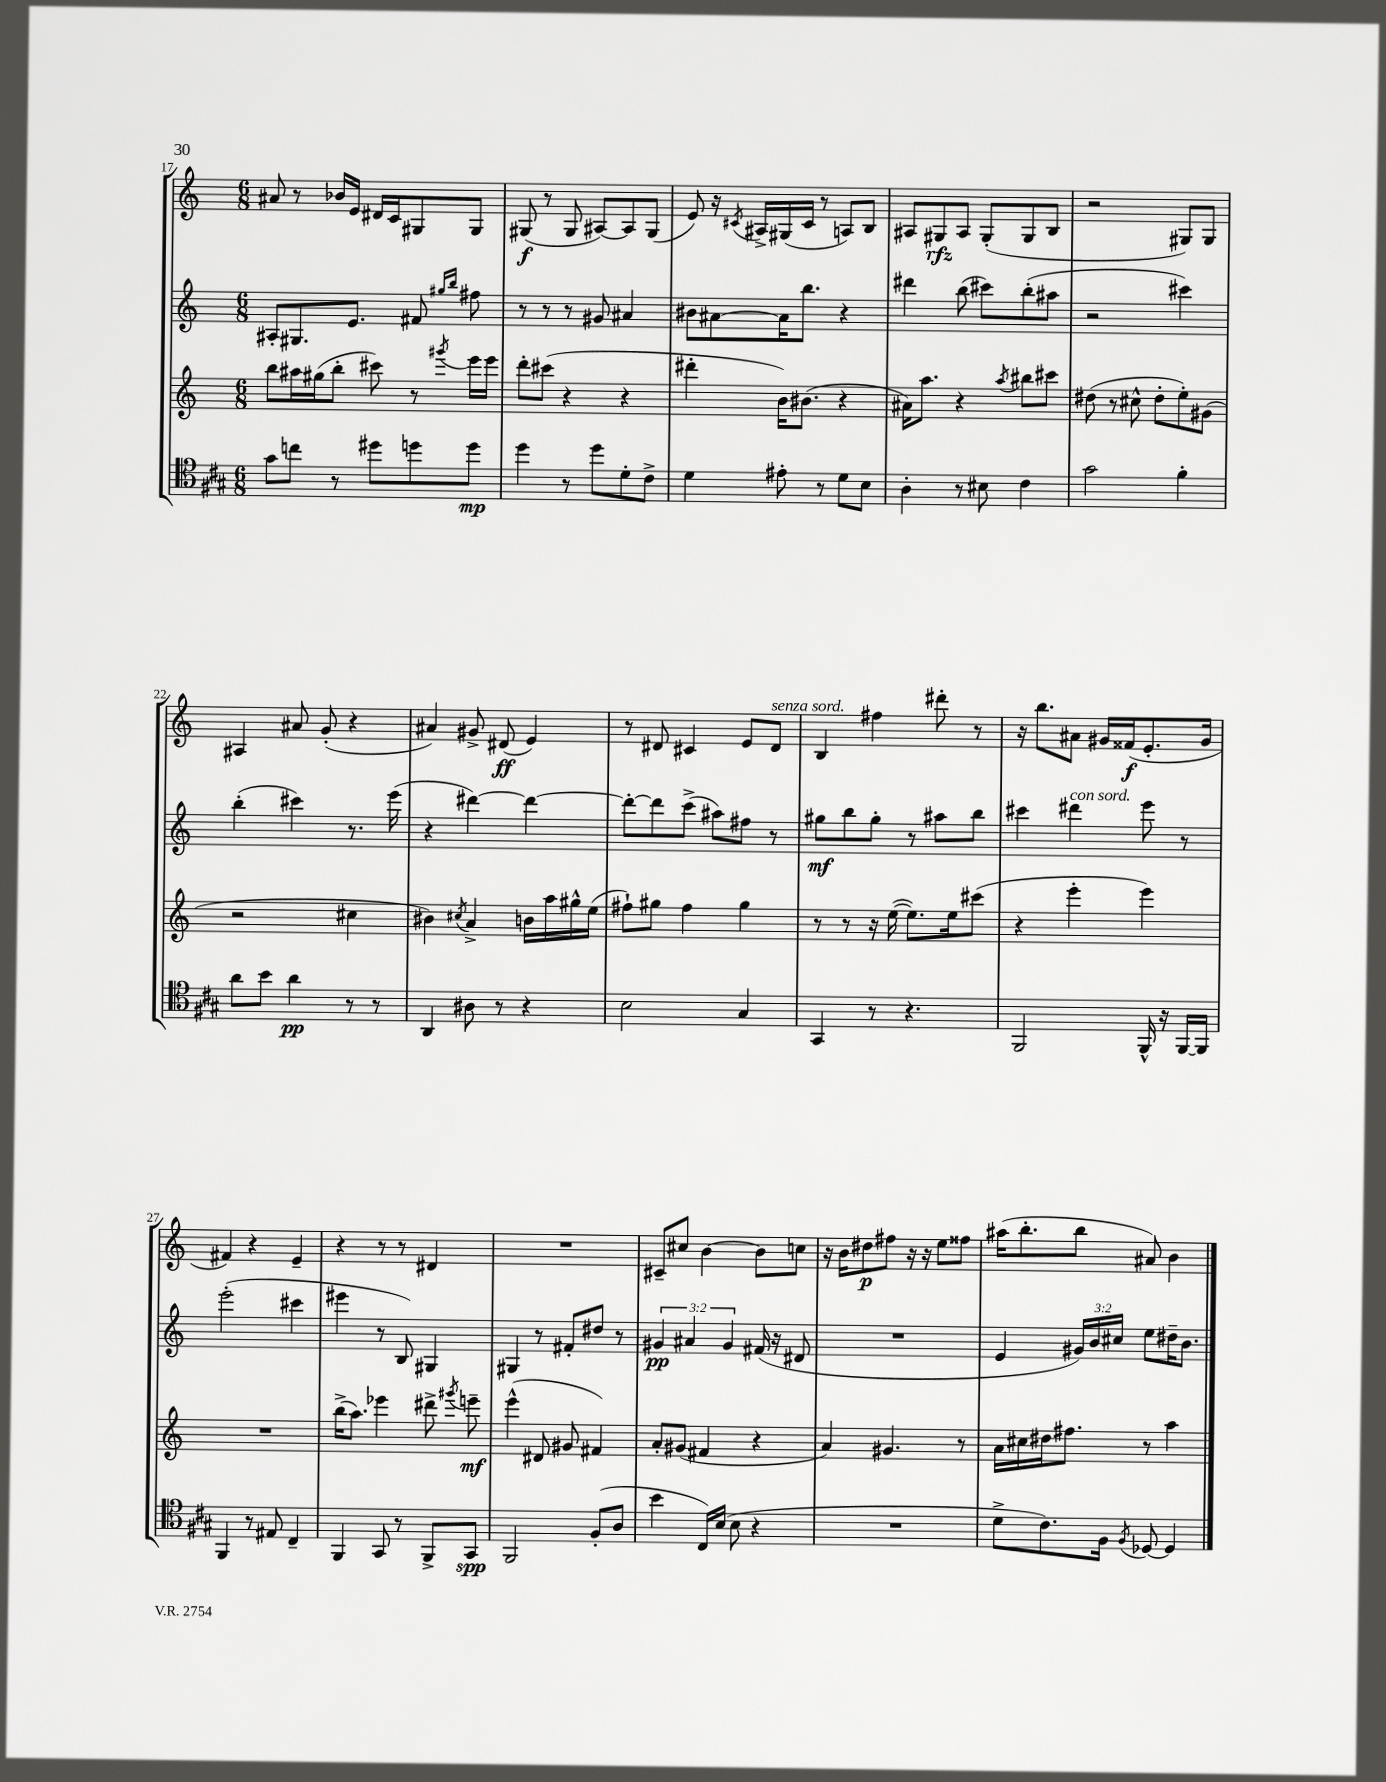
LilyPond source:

<<
\new StaffGroup <<
\new Staff = "s0" {
    \clef treble \key c \major \numericTimeSignature \time 6/8
    \autoBeamOff ais'8 r8 bes'16[ e'16] dis'16[ c'16 gis8 gis8] |
    gis8\f( r8 gis8 ais8[~) ais8 gis8]( |
    e'8) r16 \acciaccatura { cis'8 } ais16[-> gis16( cis'16] r8 a8[) b8] |
    ais8[ gis8\rfz ais8] gis8[-.( gis8 b8] |
    r2 gis8[) gis8] |
    ais4 ais'8 g'8-.( r4 |
    ais'4) gis'8-> dis'8\ff( e'4) |
    r8 dis'8 cis'4 e'8[ dis'8]^\markup { \italic "senza sord." } |
    b4 fis''4 dis'''8-. r8 |
    r16 b''8.[ ais'8] gis'16[ fisis'16\f( e'8.-. gis'16] |
    fis'4) r4 e'4-- |
    r4 r8 r8 dis'4 |
    R2. |
    cis'8[-- cis''8] b'4~ b'8[ c''8] |
    r16 b'16[ dis''8\p fis''8] r16 r16 e''8[ fisis''8] |
    ais''16[( b''8.-. b''8] ais'8) b'4 \bar "|." |
}
\new Staff = "s1" {
    \clef treble \key c \major \numericTimeSignature \time 6/8 \override Staff.TupletNumber.text = #tuplet-number::calc-fraction-text
    \autoBeamOff ais8[-. gis8. e'8.] fis'8 \grace { gis''16[ b''16] } fis''8 |
    r8 r8 r8 gis'8 ais'4 |
    bis'8[ ais'8~ ais'16 b''8.] r4 |
    dis'''4 b''8( cis'''8[) b''8-.( ais''8] |
    r2 cis'''4) |
    b''4-.( cis'''4) r8. e'''16( |
    r4 dis'''4~) dis'''4~ |
    dis'''8[~-. dis'''8 c'''8]->( ais''8[) fis''8] r8 |
    gis''8[\mf b''8 gis''8]-. r8 ais''8[ b''8] |
    cis'''4 dis'''4^\markup { \italic "con sord." } e'''8 r8 |
    e'''2-.( cis'''4 |
    eis'''4 r8 b8) gis4 |
    gis4 r8 fis'8[-. dis''8] r8 |
    \tuplet 3/2 { gis'4\pp ais'4 gis'4 } fis'16( r16 dis'8 |
    R2. |
    e'4 \tuplet 3/2 { gis'16[) b'16 cis''16] } e''8[ dis''16-- b'8.] \bar "|." |
}
\new Staff = "s2" {
    \clef treble \key c \major \numericTimeSignature \time 6/8
    \autoBeamOff b''8[ ais''16 gis''16( b''8]-. cis'''8) r8 \acciaccatura { gis'''8 } e'''16[ e'''16] |
    d'''8[-. cis'''8]( r4 r4 |
    dis'''4-. b'16[) bis'8.]( r4 |
    ais'16[) a''8.] r4 \acciaccatura { a''8 } bis''8[ cis'''8] |
    dis''8( r8 cis''8-^ dis''8[-. e''8-.) gis'8]( |
    r2 cis''4 |
    bis'4) \acciaccatura { cis''8 } a'4-> b'16[ a''16 gis''16-^ e''16]( |
    fis''8[-!) gis''8] fis''4 gis''4 |
    r8 r8 r16 e''16~( e''8.[) e''16 cis'''8]( |
    r4 e'''4-. e'''4) |
    R2. |
    b''16[->( a''8.]) ees'''4 dis'''8-> \acciaccatura { gis'''8 } e'''8--\mf |
    e'''4-^( dis'8 gis'8 fis'4) |
    a'8[-. gis'8]( fis'4 r4 |
    a'4) gis'4. r8 |
    a'16[ cis''16 dis''16 fis''8.] r8 a''4 \bar "|." |
}
\new Staff = "s3" {
    \clef tenor \key a \major \numericTimeSignature \time 6/8
    \autoBeamOff gis'8[ c''8] r8 dis''8[ d''8 d''8]\mp |
    d''4 r8 d''8[ d'8-. cis'8]-> |
    d'4 eis'8-. r8 d'8[ b8] |
    a4-. r8 bis8 cis'4 |
    gis'2 fis'4-. |
    a'8[ b'8] a'4\pp r8 r8 |
    a,4 ais8 r8 r4 |
    b2 gis4 |
    gis,4 r8 r4. |
    fis,2 fis,16-^ r16 fis,16[~ fis,16] |
    fis,4 r8 eis8 cis4-- |
    fis,4 gis,8 r8 fis,8[-> gis,8]\spp |
    fis,2 fis8[-.( a8] |
    b'4 cis16[) b16]( b8 r4 |
    R2. |
    d'8[-> cis'8.) fis16] \acciaccatura { fis8 } des8~ des4 \bar "|." |
}
>>
>>
\layout { \context { \Score currentBarNumber = #17 } }
